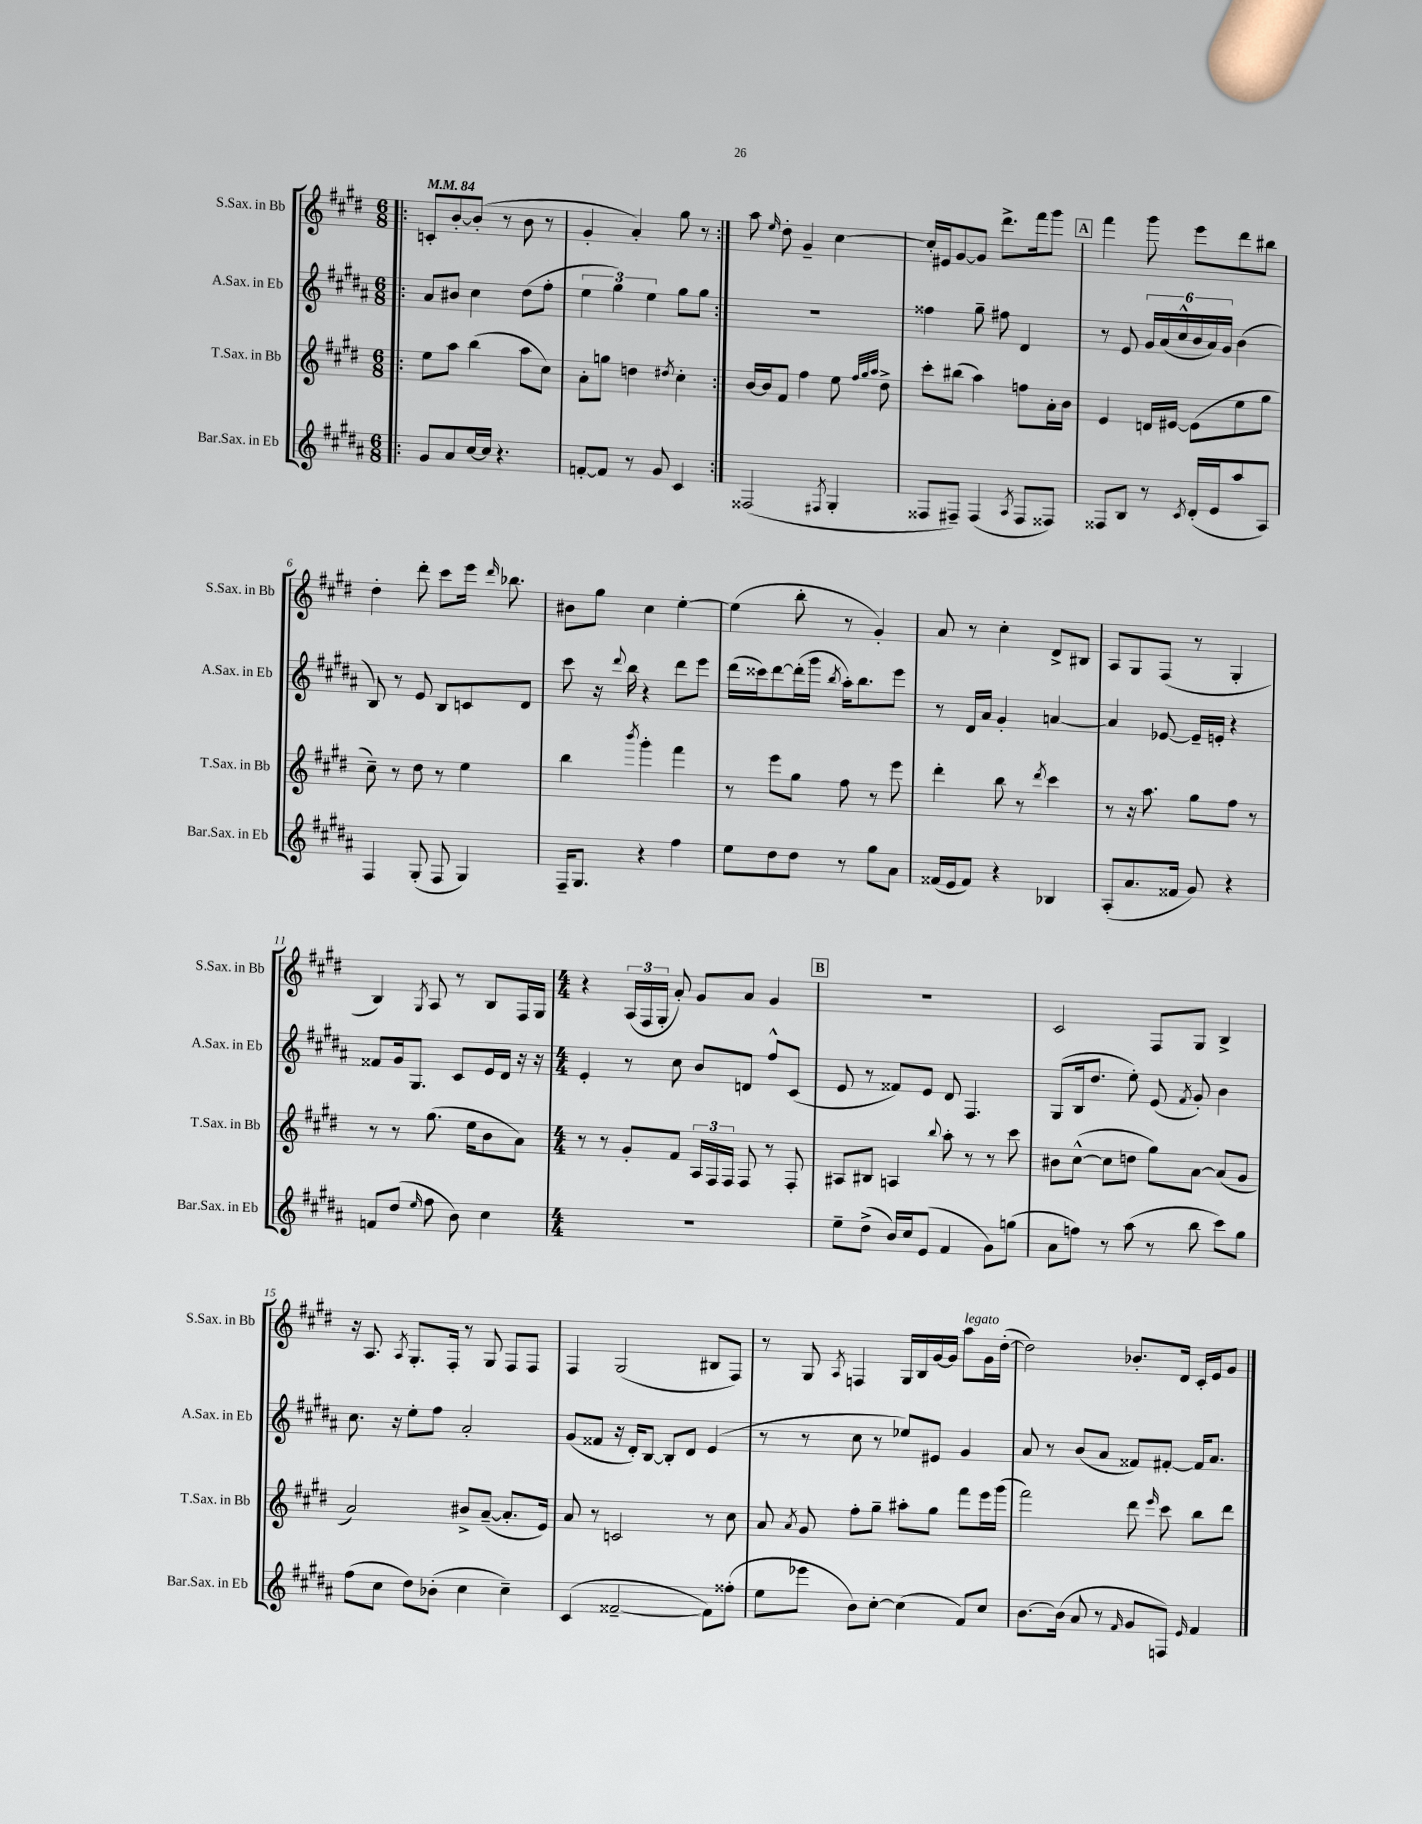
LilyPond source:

<<
\new StaffGroup <<
\new Staff = "s0" \with { instrumentName = "S.Sax. in Bb" shortInstrumentName = "S.Sax. in Bb" } {
    \clef treble \key e \major \numericTimeSignature \time 6/8 \tempo 4 = 84
    \autoBeamOff \repeat volta 2 { \bar ".|:" c'8[-. b'8~-. b'8]-.( r8 b'8 r8 |
    gis'4-. a'4-.) gis''8 r8 | }
    a''8 \grace { e''16 } dis''8-. gis'4-- cis''4~ |
    cis''16[-. eis'16 gis'8~ gis'8] dis'''8.[-> fis'''16 gis'''8] |
    \mark \markup { \box "A" } fis'''4 gis'''8 e'''8[ dis'''8 bis''8] |
    dis''4-. dis'''8-. cis'''8[ e'''16] \grace { dis'''16 } bes''8. |
    bis'8[ gis''8] cis''4 e''4~-. |
    e''4( b''8-. r8 gis'4-.) |
    a'8 r8 cis''4-. dis'8[-> bis8] |
    a8[ gis8 fis8]( r8 gis4-. |
    b4) \acciaccatura { gis8 } a8 r8 b8[ fis16 gis16] |
    \numericTimeSignature \time 4/4 r4 \tuplet 3/2 { a16[( fis16 gis16]-. } a'8-.) gis'8[ a'8] gis'4 |
    \mark \markup { \box "B" } R1 |
    cis'2 fis8[ gis8] b4-> |
    r16 a8. \acciaccatura { a8 } gis8.[-. fis16]-. r8 gis8 fis8[ fis8] |
    fis4 gis2( bis8[ fis8]) |
    r8 gis8 \acciaccatura { a8 } f4 gis16[ b16 gis'16~ gis'16] a''8[^\markup { \italic "legato" } gis'16 dis''16]~-.( |
    dis''2) bes'8.[-. dis'16] cis'16[-. e'16 gis'8] \bar "|." |
}
\new Staff = "s1" \with { instrumentName = "A.Sax. in Eb" shortInstrumentName = "A.Sax. in Eb" } {
    \clef treble \key b \major \numericTimeSignature \time 6/8
    \autoBeamOff \repeat volta 2 { \bar ".|:" ais'8[ bis'8] cis''4 dis''8[( fis''8]-. |
    \tuplet 3/2 { e''4 gis''4) e''4 } gis''8[ gis''8] | }
    R2. |
    fisis''4 gis''8-- fis''8 dis'4 |
    \mark \markup { \box "A" } r8 e'8 \tuplet 6/4 { gis'16[ ais'16( cis''16-^ b'16 ais'16) gis'16] } b'4( |
    b8) r8 e'8 b8[ c'8 dis'8] |
    cis'''8 r16 \appoggiatura { dis'''8 } b''16 r4 dis'''8[ e'''8] |
    dis'''16[( cisis'''16) dis'''8~ dis'''16-.( gis'''16] \acciaccatura { b''8 } ais''16[-.) b''8. e'''8] |
    r8 dis'16[ ais'16] gis'4-. a'4~ |
    a'4 ees'8~ ees'16[-- e'16]-. r4 |
    fisis'8[ gis'16 gis8.] cis'8[ e'16 dis'16] r16 r16 |
    \numericTimeSignature \time 4/4 e'4-. r8 cis''8 b'8[ d'8] fis''8[-^ cis'8]( |
    \mark \markup { \box "B" } e'8 r8 fisis'8[) e'8] dis'8 fis4. |
    gis8[( b16 dis''8.] e''8-.) e'8( \acciaccatura { fis'8 } gis'8-.) b'4 |
    cis''8. r16 e''8[-. fis''8] ais'2-. |
    gis'8[( fisis'8] r16 dis'16[-.) b8]~ b8[-. dis'8] e'4( |
    r8 r8 cis''8 r8 ees''8[) eis'8] gis'4 |
    ais'8 r8 b'8[( ais'8] fisis'8[) fis'8]~-. fis'16[ ais'8.] \bar "|." |
}
\new Staff = "s2" \with { instrumentName = "T.Sax. in Bb" shortInstrumentName = "T.Sax. in Bb" } {
    \clef treble \key e \major \numericTimeSignature \time 6/8
    \autoBeamOff \repeat volta 2 { \bar ".|:" e''8[ a''8] b''4( a''8[ cis''8]) |
    a'8[-. g''8] d''4 \acciaccatura { dis''8 } cis''4-. | }
    b'16[~ b'16 fis'8] fis''4 e''8 \grace { fis''32[ gis''32 a''32] } dis''8-> |
    cis'''8[-. bis''8]( a''4) f''8[ a'16-. b'16] |
    \mark \markup { \box "A" } e'4 d'16[ eis'16]~ eis'8[( e''8 gis''8] |
    cis''8--) r8 dis''8 r8 e''4 |
    b''4 \acciaccatura { b'''8 } gis'''4-. fis'''4 |
    r8 e'''8[ gis''8] fis''8 r8 e'''8 |
    dis'''4-. b''8 r8 \acciaccatura { dis'''8 } cis'''4 |
    r8 r16 a''8. gis''8[ fis''8] r8 |
    r8 r8 gis''8.( e''16[ b'8 a'8]) |
    \numericTimeSignature \time 4/4 r8 r8 gis'8[-. fis'8] \tuplet 3/2 { a16[ fis16 fis16] } fis8 r8 fis8-. |
    \mark \markup { \box "B" } ais8[ bis8] a4 \appoggiatura { b''8 } a''8-. r8 r8 cis'''8 |
    bis'8[ cis''8]~-^( cis''8[ d''8] gis''8[) a'8]~ a'8[( gis'8] |
    a'2) bis'8[-> a'8]~--( a'8.[-. e'16]) |
    a'8 r8 c'2 r8 cis''8 |
    a'8 \acciaccatura { a'8 } gis'8 fis''8[-. gis''8]-- ais''8[-. gis''8] fis'''8[ e'''16 gis'''16]( |
    fis'''2) dis'''8 \grace { e'''16 } cis'''8 b''8[ dis'''8] \bar "|." |
}
\new Staff = "s3" \with { instrumentName = "Bar.Sax. in Eb" shortInstrumentName = "Bar.Sax. in Eb" } {
    \clef treble \key b \major \numericTimeSignature \time 6/8
    \autoBeamOff \repeat volta 2 { \bar ".|:" gis'8[ ais'8 cis''16~ cis''16] r4. |
    f'8[~-. f'8] r8 gis'8 cis'4 | }
    fisis2( \acciaccatura { fis8 } gis4-. |
    fisis8[ fis8]--) fis4( \acciaccatura { ais8 } fis8[ fisis8]) |
    \mark \markup { \box "A" } fisis8[ b8] r8 \acciaccatura { cis'8 } dis'16[-.( e'16 ais''8 ais8]) |
    fis4 gis8-.( fis8 gis4) |
    fis16[-- gis8.] r4 fis''4 |
    e''8[ dis''8 dis''8] r8 gis''8[ ais'8] |
    fisis'16[( e'16 fisis'8]) r4 bes4 |
    ais8[-.( ais'8. fisis'16] gis'8) r4 |
    f'8[ dis''8]( \grace { e''16 } fis''8 b'8) cis''4 |
    \numericTimeSignature \time 4/4 R1 |
    \mark \markup { \box "B" } e''8[-- dis''8]->( b'16[) cis''16 e'8]( fis'4 gis'8[) g''8]( |
    ais'8[ f''8]) r8 ais''8( r8 b''8 cis'''8[) gis''8] |
    fis''8[( cis''8] dis''8[) bes'8]-.( cis''4 cis''4--) |
    cis'4( fisis'2~-- fisis'8[) fisis''8]-.( |
    e''8[ ees'''8] b'8[) cis''8]~-. cis''4( fis'8[) cis''8] |
    b'8.[~ b'16]( ais'8 r8 \grace { fis'16 } gis'8[ f8]) \grace { e'16 } fis'4 \bar "|." |
}
>>
>>
